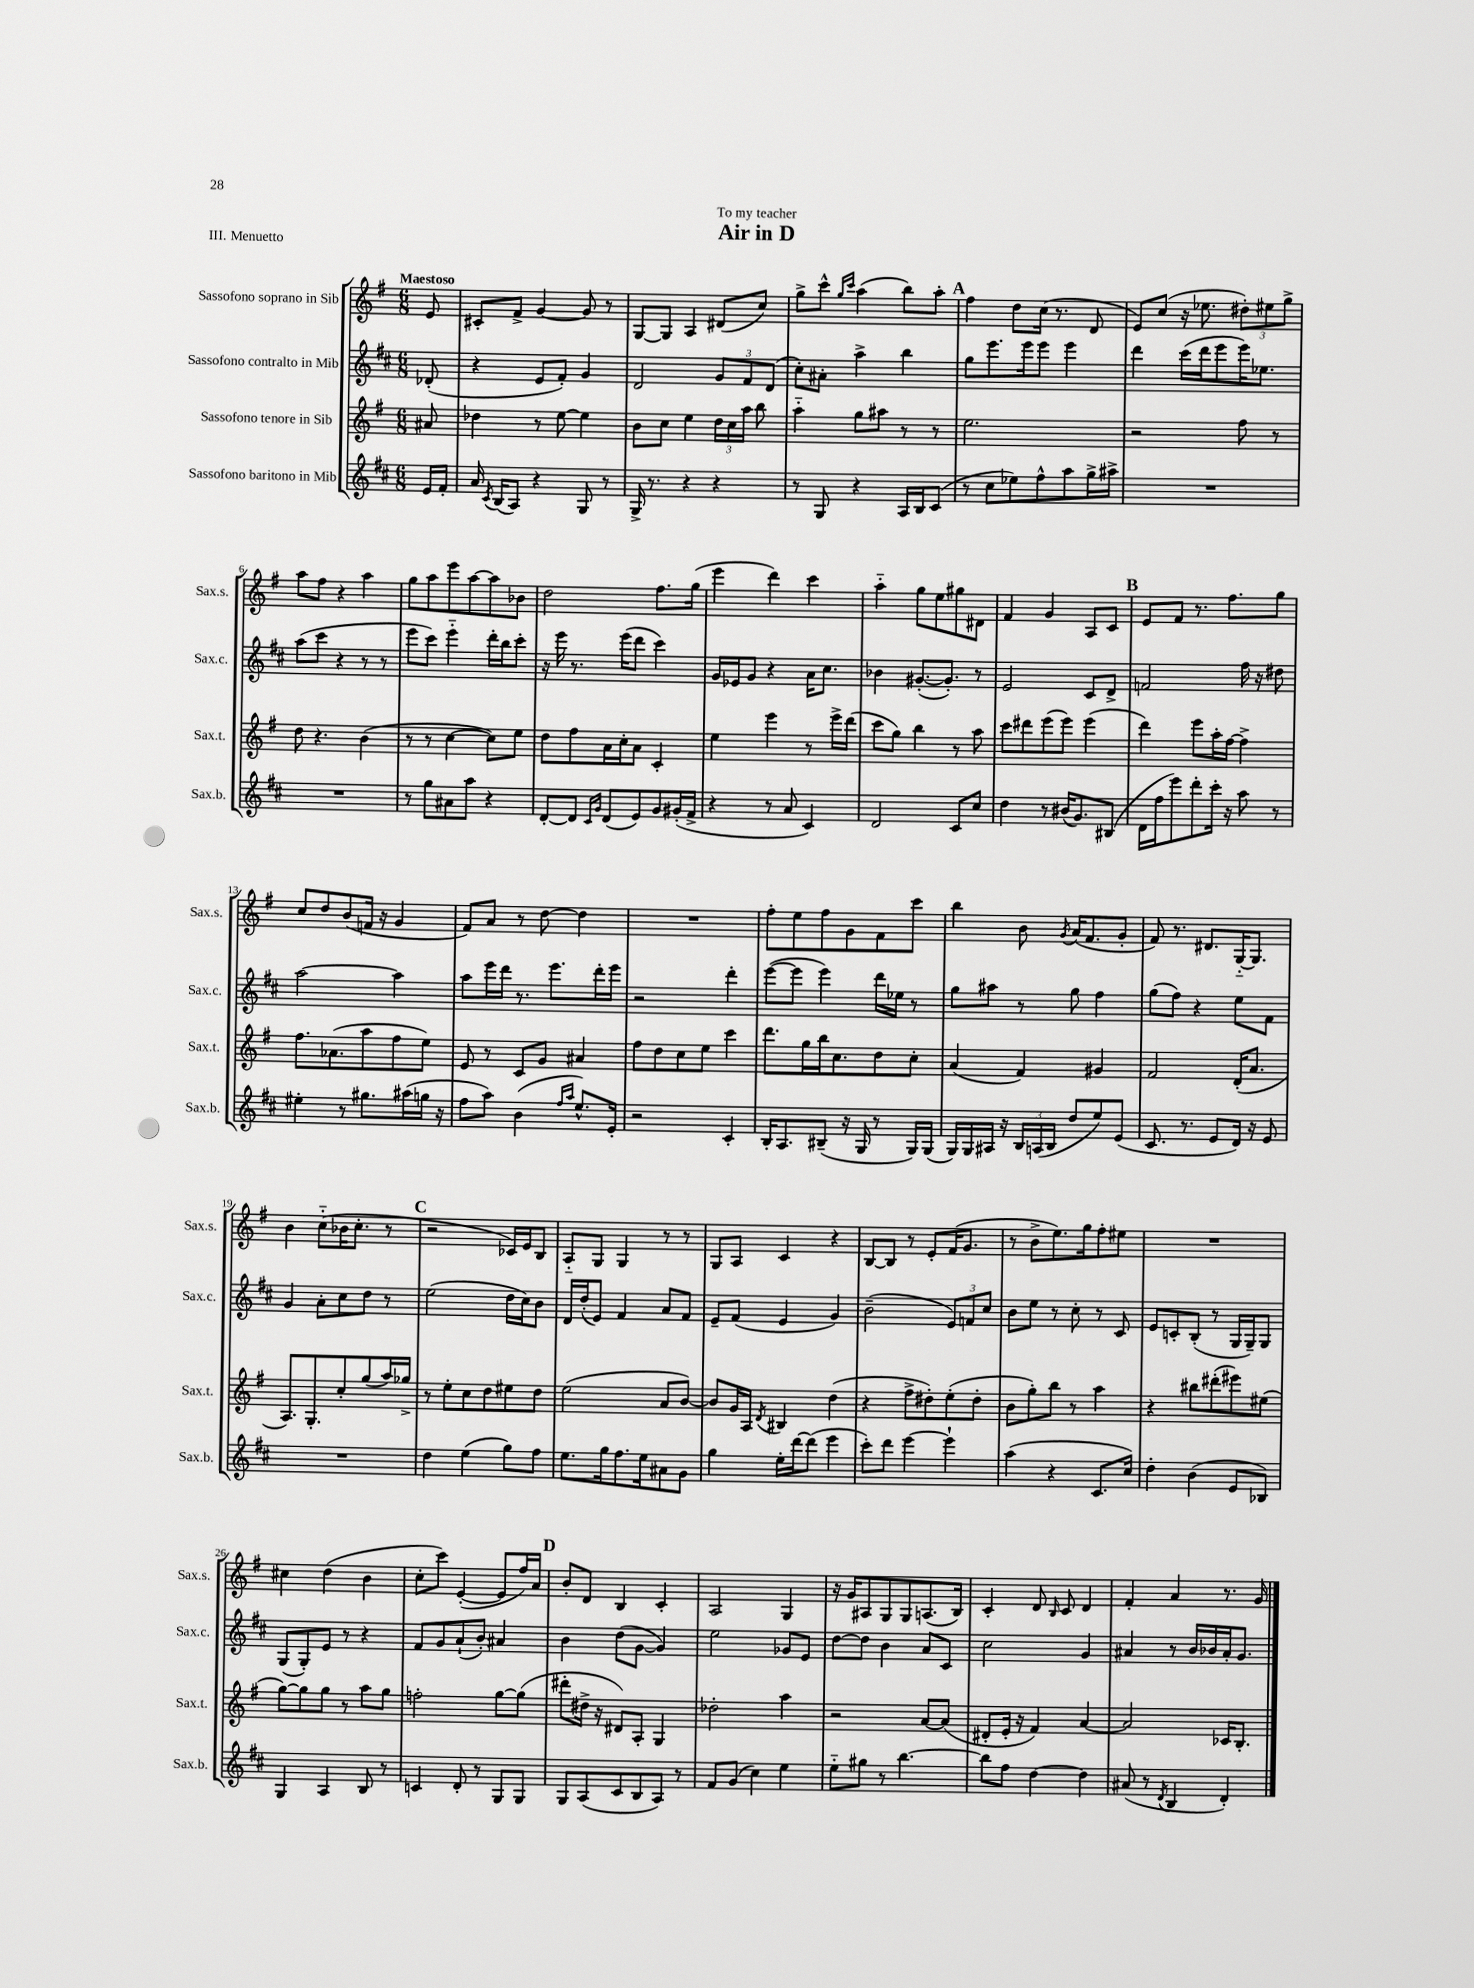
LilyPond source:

\header { title = "Air in D" dedication = "To my teacher" piece = "III. Menuetto" }
<<
\new StaffGroup <<
\new Staff = "s0" \with { instrumentName = "Sassofono soprano in Sib" shortInstrumentName = "Sax.s." } {
    \clef treble \key g \major \numericTimeSignature \time 6/8 \partial 8 \tempo "Maestoso"
    \autoBeamOff e'8 |
    cis'8[-. fis'8]-> g'4~ g'8 r8 |
    g8[~ g8] a4 dis'8[( c''8]) |
    g''8[-> c'''8]-^ \grace { g''16[ c'''16] } a''4( b''8[) a''8]-. |
    \mark \markup { \bold "A" } fis''4 d''8[ c''16]( r8. d'8 |
    e'8[) c''8]( r16 ees''8. \tuplet 3/2 { dis''8[-.) eis''8 g''8]-> } |
    a''8[ fis''8] r4 a''4 |
    g''8[ a''8 e'''8 a''8~ a''8 bes'8] |
    d''2 fis''8.[ g''16]( |
    e'''4 d'''4) c'''4 |
    a''4-_ g''8[ e''8 gis''8 dis'8] |
    fis'4 g'4 a8[ c'8] |
    \mark \markup { \bold "B" } e'8[ fis'8] r8. fis''8.[ g''8] |
    c''8[ d''8 b'8( f'16] r16 g'4 |
    fis'8[) a'8] r8 d''8~ d''4 |
    R2. |
    fis''8[-. e''8 fis''8 g'8 fis'8 c'''8] |
    b''4 b'8 \acciaccatura { g'8 } a'16[( fis'8. g'8]-. |
    fis'8) r8. dis'8.[ g16~-_ g8.] |
    b'4 c''8[-_( bes'16 c''8.]-. r8 |
    \mark \markup { \bold "C" } r2 ces'16[) e'16 b8] |
    a8[-_ g8] g4 r8 r8 |
    g8[ a8] c'4 r4 |
    b8[~ b8] r8 e'8[-. fis'16( g'8.] |
    r8 b'8[-> e''8.) g''16 fis''8-. eis''8] |
    R2. |
    cis''4 d''4( b'4 |
    c''8[-. c'''8]) e'4~-.( e'8[ fis''16) a'16] |
    \mark \markup { \bold "D" } b'8[-. d'8] b4 c'4-. |
    a2 g4 |
    r16 g'16[ ais8 g8 g8 a8.( b16]) |
    c'4-. d'8 \grace { b16 } c'8 d'4 |
    fis'4-. a'4 r8. g'16 \bar "|." |
}
\new Staff = "s1" \with { instrumentName = "Sassofono contralto in Mib" shortInstrumentName = "Sax.c." } {
    \clef treble \key d \major \numericTimeSignature \time 6/8 \partial 8
    \autoBeamOff des'8-.( |
    r4 e'8[ fis'8]-.) g'4 |
    d'2 \tuplet 3/2 { g'8[ fis'8 d'8]( } |
    cis''8[-.) ais'8]-. a''4-> b''4 |
    \mark \markup { \bold "A" } g''8[ e'''8. e'''16 e'''8] e'''4 |
    d'''4 cis'''16[( d'''16 e'''8 e'''16) ees''8.] |
    a''8[( cis'''8] r4 r8 r8 |
    e'''8[ cis'''8]) e'''4-_ d'''16[-. b''16 cis'''8]-. |
    r16 e'''16 r8. e'''16[( d'''8] cis'''4) |
    g'16[ ees'16 g'8] r4 a'16[ cis''8.] |
    bes'4 gis'8.[~-.( gis'8.]-.) r8 |
    e'2 cis'8[ d'8]-> |
    \mark \markup { \bold "B" } f'2 fis''16 r16 dis''8 |
    a''2~ a''4 |
    a''8[ e'''16 d'''16] r8. e'''8.[ d'''16-. e'''16] |
    r2 d'''4-. |
    e'''8[~( e'''8] e'''4) d'''16[ ees''16] r8 |
    g''8[ ais''8] r8 g''8 fis''4 |
    g''8[( fis''8]) r4 e''8[ fis'8] |
    g'4 a'8[-. cis''8 d''8] r8 |
    \mark \markup { \bold "C" } e''2( d''16[ cis''16) b'8] |
    d'16[ d''16-.( e'8]) fis'4 a'8[ fis'8] |
    e'8[-- fis'8]( e'4 g'4) |
    b'2--( \tuplet 3/2 { e'8[) f'8 cis''8] } |
    b'8[ e''8] r8 cis''8-. r8 cis'8 |
    e'8[ c'8-. b8]-.( r8 g16[ g16--) g8] |
    g8[( g8-.) e'8] r8 r4 |
    fis'8[ g'8 a'8-!( b'8]-.) ais'4 |
    \mark \markup { \bold "D" } b'4 d''8[( g'8]~ g'4) |
    e''2 ges'8[ e'8] |
    d''8[~ d''8] b'4 a'8[ cis'8] |
    cis''2 g'4 |
    ais'4 r8 b'16[ bes'16 ais'16-. g'8.] \bar "|." |
}
\new Staff = "s2" \with { instrumentName = "Sassofono tenore in Sib" shortInstrumentName = "Sax.t." } {
    \clef treble \key g \major \numericTimeSignature \time 6/8 \partial 8
    \autoBeamOff ais'8 |
    des''4 r8 e''8~ e''4 |
    b'8[ c''8] e''4 \tuplet 3/2 { d''16[ c''16 a''16] } b''8 |
    a''4-_ g''8[ ais''8] r8 r8 |
    \mark \markup { \bold "A" } e''2. |
    r2 fis''8 r8 |
    d''8 r4. b'4( |
    r8 r8 c''4~ c''8[) e''8] |
    d''8[ fis''8 a'16 c''16-. a'8] c'4-. |
    e''4 e'''4 r8 e'''16[-> d'''16]( |
    c'''8[ g''8]) b''4 r8 a''8 |
    c'''8[ dis'''8 e'''8( e'''8]) e'''4( |
    \mark \markup { \bold "B" } d'''4) e'''8[ a''16-. fis''16]~ fis''4-> |
    fis''8.[ aes'8.( a''8 fis''8 e''8]) |
    e'8 r8 c'8[ g'8] ais'4 |
    fis''8[ d''8 c''8 e''8] c'''4 |
    d'''8.[ g''16 b''16 c''8. d''8 c''8]-. |
    a'4( fis'4) gis'4 |
    fis'2 d'16[-.( a'8.] |
    a8.[) g8.-. c''8-. g''8( a''16) ges''16]-> |
    \mark \markup { \bold "C" } r8 e''8[-. c''8 d''8 eis''8 d''8] |
    e''2( a'8[ b'8]~) |
    b'8[ g'16 a16] \acciaccatura { d'8 } bis4 d''4( |
    r4 fis''8[-> dis''8-.) e''8-.( dis''8]-. |
    b'8[ g''8-.) b''8] r8 a''4 |
    r4 bis''8[ dis'''8-.( eis'''8) eis''8]( |
    g''8[~) g''8 g''8] r8 a''8[ g''8] |
    f''2-. g''8[~ g''8]( |
    \mark \markup { \bold "D" } dis'''8[-. dis''16]-> r16 dis'8[) a8]-. g4 |
    des''2-. a''4 |
    r2 a'8[~ a'8]( |
    dis'8[-. e'16]-. r16 fis'4) a'4~ |
    a'2 ces'16[ b8.]-. \bar "|." |
}
\new Staff = "s3" \with { instrumentName = "Sassofono baritono in Mib" shortInstrumentName = "Sax.b." } {
    \clef treble \key d \major \numericTimeSignature \time 6/8 \partial 8
    \autoBeamOff e'16[ fis'16]-. |
    a'16 \acciaccatura { cis'8 } b16[( a8]) r4 g8 r8 |
    g16-> r8. r4 r4 |
    r8 g8 r4 a16[ b16 cis'8]( |
    \mark \markup { \bold "A" } r8 cis''8[ ees''8) fis''8-^ a''8 g''16-> ais''16]-> |
    R2. |
    R2. |
    r8 g''8[ ais'8 a''8] r4 |
    d'8[~-. d'8] \grace { cis'16[ g'16] } d'8[( e'8) g'8 gis'16-.( fis'16]-> |
    r4 r8 a'8 cis'4) |
    d'2 cis'8[ cis''8] |
    d''4 r8 bis'16[( g'8.) bis8]( |
    \mark \markup { \bold "B" } d'16[ fis''16 e'''8) d'''8-. cis'''16]-. r16 a''8 r8 |
    eis''4-. r8 gis''8.[ ais''16( g''16] r16 |
    fis''8[ a''8]) b'4( \grace { fis''16[ a''16] } e''8.[-^) e'16]-. |
    r2 cis'4-. |
    b16[-. a8. bis8]--( r16 g16 r8 g16[) g16]( |
    g16[) g16 ais16] r16 \tuplet 3/2 { b16[ a16( b16] } d''8[ e''8) e'8]( |
    cis'8. r8. e'8[ d'16]) r16 e'8 |
    R2. |
    \mark \markup { \bold "C" } d''4 e''4( g''8[) fis''8] |
    e''8.[ g''16 fis''8. e''16 ais'8 g'8] |
    g''4 e''16[-. d'''16~ d'''8]( e'''4 |
    cis'''8[-.) d'''8] e'''4~ e'''4-! |
    a''4( r4 cis'8.[ cis''16]) |
    d''4-. b'4( e'8[ bes8]) |
    g4 a4 b8 r8 |
    c'4 d'8-. r8 g8[ g8] |
    \mark \markup { \bold "D" } g8[ a8( cis'8 b8 a8]) r8 |
    fis'8[ g'8]( cis''4) e''4 |
    e''8[-_ gis''8] r8 b''4.~ |
    b''8[ fis''8] d''4~ d''4 |
    ais'8( r8 \acciaccatura { d'8 } b4 d'4-.) \bar "|." |
}
>>
>>
